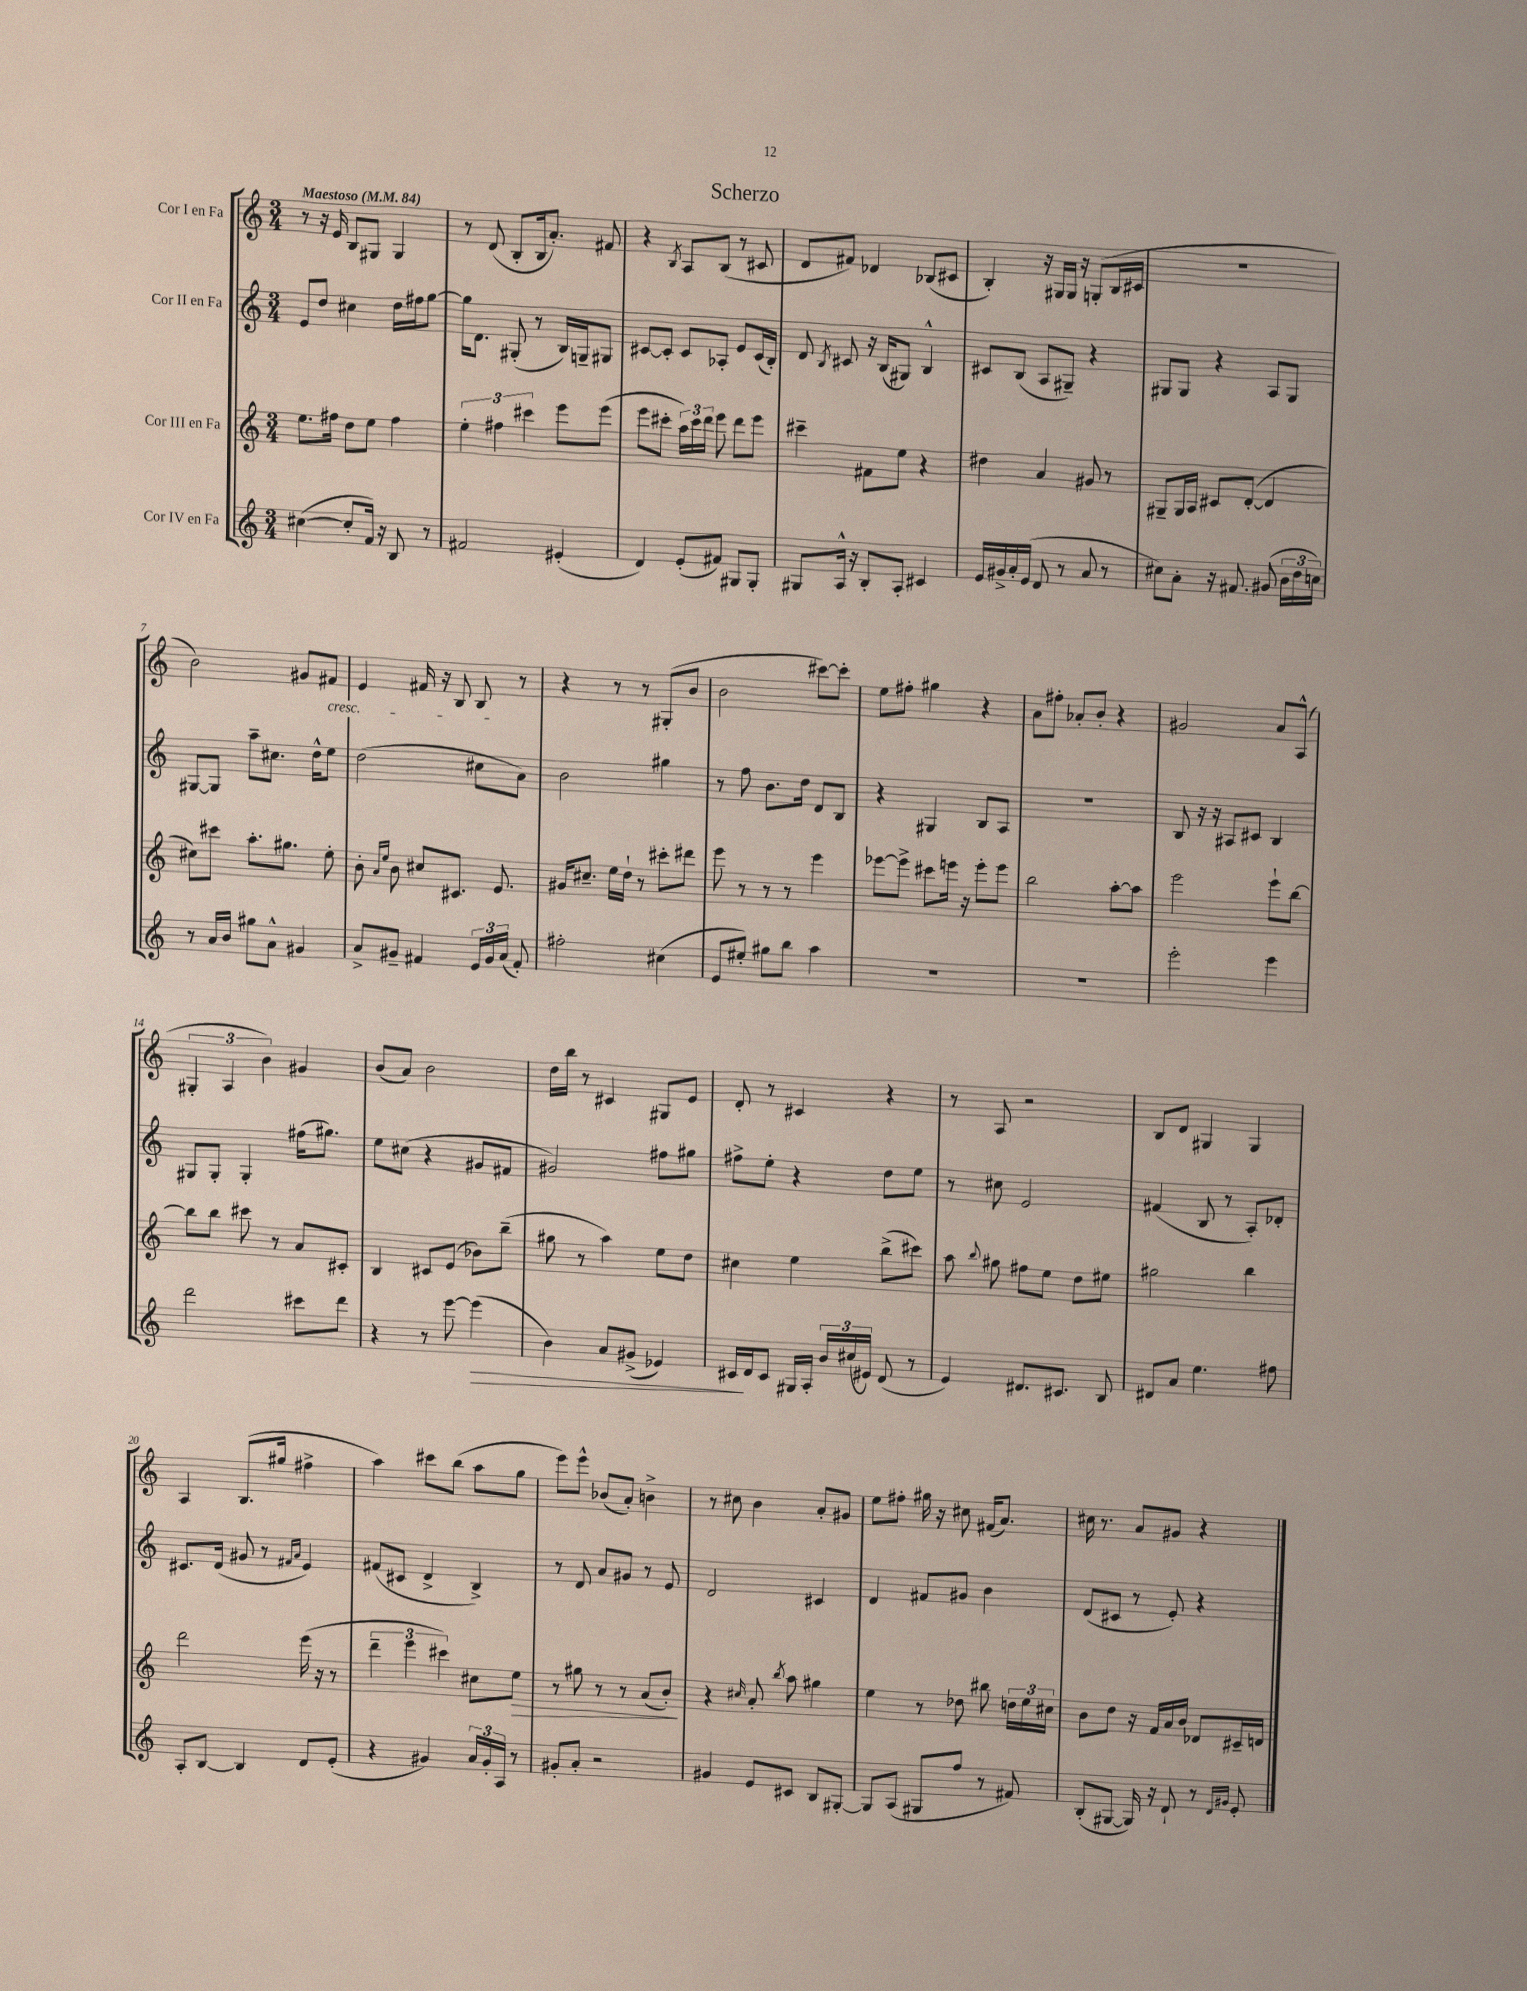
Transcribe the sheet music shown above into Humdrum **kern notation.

**kern	**kern	**kern	**kern
*staff4	*staff3	*staff2	*staff1
*clefG2	*clefG2	*clefG2	*clefG2
*k[]	*k[]	*k[]	*k[]
*M3/4	*M3/4	*M3/4	*M3/4
*MM84	*MM84	*MM84	*MM84
([4cc#	8.ee	8e	8r
.	.	8dd	16r
.	16ff#	.	16e
8cc#']	8dd	4cc#	8B
16f)	8ee	.	8G#
16r	.	.	.
8B	4ff#	16dd	4G#
.	.	16ff#	.
8r	.	[8gg	.
=	=	=	=
2f#	6ee'	16gg]	8r
.	.	8.d	.
.	.	.	(8d
.	6ff#	.	.
.	.	(8G#'	8B'
.	6ccc#	.	.
.	.	8r	16B
.	.	.	8.a')
(4e#'	8eee	16B)	.
.	.	16G~	.
.	(8eee	8G#	8f#
=	=	=	=
4d)	8eee	[8c#	4r
.	8ccc#'	8c#']	.
.	.	.	8qB
(8e'	24aa)	8c#	8A
.	24ccc#	.	.
.	24ddd	.	.
8f#)	8eee	8A-'	(8B
8G#	8ddd	8e	8r
8G#'	8eee	(16c#	8c#
.	.	16B')	.
=	=	=	=
8G#	4ccc#~	8d	8d
.	.	8qB	.
16A^^	.	8c#	8f#)
16r	.	.	.
8B'	8f#	16r	4d-
.	.	(16B	.
8A'	8ee	8G#)	.
4c#	4r	4B^^	(8B-
.	.	.	8c#
=	=	=	=
16e	4dd#	8c#	4B')
16g#^	.	.	.
16a'	.	(8B	.
(16e	.	.	.
8d	4a	8A	16r
.	.	.	16G#
8r	.	8G#~)	16G#
.	.	.	16r
8a	8g#	4r	(8G'
8r	8r	.	16B
.	.	.	16c#
=	=	=	=
8cc#)	8G#~	8G#	2.r
8a'	16G#	8G#	.
.	16A	.	.
16r	8c#	4r	.
8.f#	.	.	.
.	([8d'	.	.
(8g#	4d]	8A	.
24b	.	8G#	.
24dd	.	.	.
24cc)	.	.	.
=	=	=	=
8r	8cc#)	[8G#	2b)
16a	8ccc#	8G#]	.
16b	.	.	.
8gg#	8.aa'	8aa~	.
8a^^	.	8.cc#	.
.	8.gg#	.	.
4g#	.	.	8g#
.	.	16dd^^	.
.	8ee'	8ee	8f#
=	=	=	=
8a^	8b'	(2dd	4e
.	16qqa	.	.
.	16qqee	.	.
8g#~	8b	.	.
4f#	8cc#	.	16f#
.	.	.	16r
.	8.c#	.	8B
24e	.	8cc#	8B
24g#	.	.	.
.	8.e	.	.
(24a	.	.	.
8f#')	.	8a)	8r
=	=	=	=
2ff#'	16g#	2b	4r
.	8.cc#~	.	.
.	16ee	.	8r
.	16dd`	.	.
.	8r	.	8r
(4cc#	8ccc#'	4gg#	(8G#'
.	8ddd#	.	8b
=	=	=	=
8e	8eee	8r	2b
8ee#')	8r	8ff	.
8gg#	8r	8.b	.
8bb	8r	.	.
.	.	16dd	.
4aa	4eee	8d	[8ccc#)
.	.	8B	8ccc#']
=	=	=	=
2.r	[8eee-	4r	8ee
.	8eee-^]	.	8ff#'
.	8ccc#	4G#	4gg#
.	16eee	.	.
.	16r	.	.
.	8eee'	8B	4r
.	8eee	8A	.
=	=	=	=
2.r	2bb	2.r	8a
.	.	.	8ff#'
.	.	.	8a-'
.	.	.	8b'
.	[8aa'	.	4r
.	8aa]	.	.
=	=	=	=
2eee'	2eee	8B	2g#
.	.	16r	.
.	.	16r	.
.	.	8A#	.
.	.	8c#	.
4eee	8eee`	4B	8a
.	[8bb	.	(8A^^
=	=	=	=
2ddd	8bb]	8G#	6G#'
.	8bb	8G#'	.
.	.	.	6A
.	8ccc#	4G#'	.
.	.	.	6b)
.	8r	.	.
8ccc#	8a	(16ff#	4g#
.	.	8.gg#)	.
8ddd	8c#'	.	.
=	=	=	=
4r	4B	8ee	(8b
.	.	(8cc#	8a)
8r	8c#	4r	2b
[8eee	(8e	.	.
(4eee]	8b-)	8g#	.
.	(8bb~	8f#	.
=	=	=	=
4b)	8gg#	2g#)	16dd
.	.	.	16bb
.	8r	.	8r
8a	4aa)	.	4c#
(8g#^	.	.	.
4e-)	8ee	8ff#	8G#
.	8dd	8gg#	8e
=	=	=	=
16c#	4cc#	8ff#^	8d'
16d	.	.	.
8c#	.	8ee'	8r
16G#	4ee	4r	4c#
16A'	.	.	.
24b	.	.	.
(24cc#	.	.	.
24e#)	.	.	.
(8d	(8bb^	8dd	4r
8r	8ccc#)	8ee	.
=	=	=	=
4e)	8aa	8r	8r
.	8qqbb	.	.
.	8gg#	8cc#	8A
8.d#	8ff#	2e	2r
.	8ee	.	.
8.c#	.	.	.
.	8dd	.	.
8B	8ee#	.	.
=	=	=	=
8d#	2gg#	(4f#	8B
8a	.	.	8d
4.ee	.	8B	4G#
.	.	8r	.
.	4bb	8A')	4G#
8ff#	.	8d-'	.
=	=	=	=
8A'	2ddd	8.c#	4A
[8B	.	.	.
.	.	(16d	.
4B]	.	8g#	(8.B
.	.	8r	.
.	.	.	16gg#
.	.	16qqf#	.
.	.	16qqa	.
8d	(16eee	4e)	4ff#^
.	16r	.	.
(8e'	8r	.	.
=	=	=	=
4r	6ddd~	(8f#	4aa)
.	.	8c#	.
.	6eee	.	.
4g#)	.	4d^	8ccc#
.	6ccc#)	.	.
.	.	.	(8bb
24a	8cc#	4B^)	8aa
24g#'	.	.	.
24A	.	.	.
8r	8ee	.	8gg
=	=	=	=
8g#'	8r	8r	8eee)
8a'	8gg#	8d	8eee^^
2r	8r	8a	(8b-
.	8r	8g#	8a')
.	(8a	8r	4b^
.	8b')	8e	.
=	=	=	=
4g#	4r	2d	8r
.	.	.	8cc#
.	16qqcc#	.	.
8e	8a'	.	4b
.	8qbb	.	.
8c#	8aa	.	.
8B	4gg#	4c#	8a'
[8G#'	.	.	8g#
=	=	=	=
8G#]	4ee	4d	8ee
(8A	.	.	8ff#'
8G#	8r	8f#	16gg#
.	.	.	16r
8ff	8dd-	8g#	8cc#
8r	8bb#	4b	(16f#
.	.	.	8.a)
8f#)	24dd	.	.
.	24ee	.	.
.	24cc#	.	.
=	=	=	=
(8B'	8b	(8d	16cc#
.	.	.	8.r
[8G#	8dd	8c#	.
16G#])	16r	8r	8a
16r	16f	.	.
8d`	16a	8e')	8g#
.	16b	.	.
8r	8d-	4r	4r
16qqd	.	.	.
16qqg#	.	.	.
8e'	16c#~	.	.
.	16d	.	.
==	==	==	==
*-	*-	*-	*-
